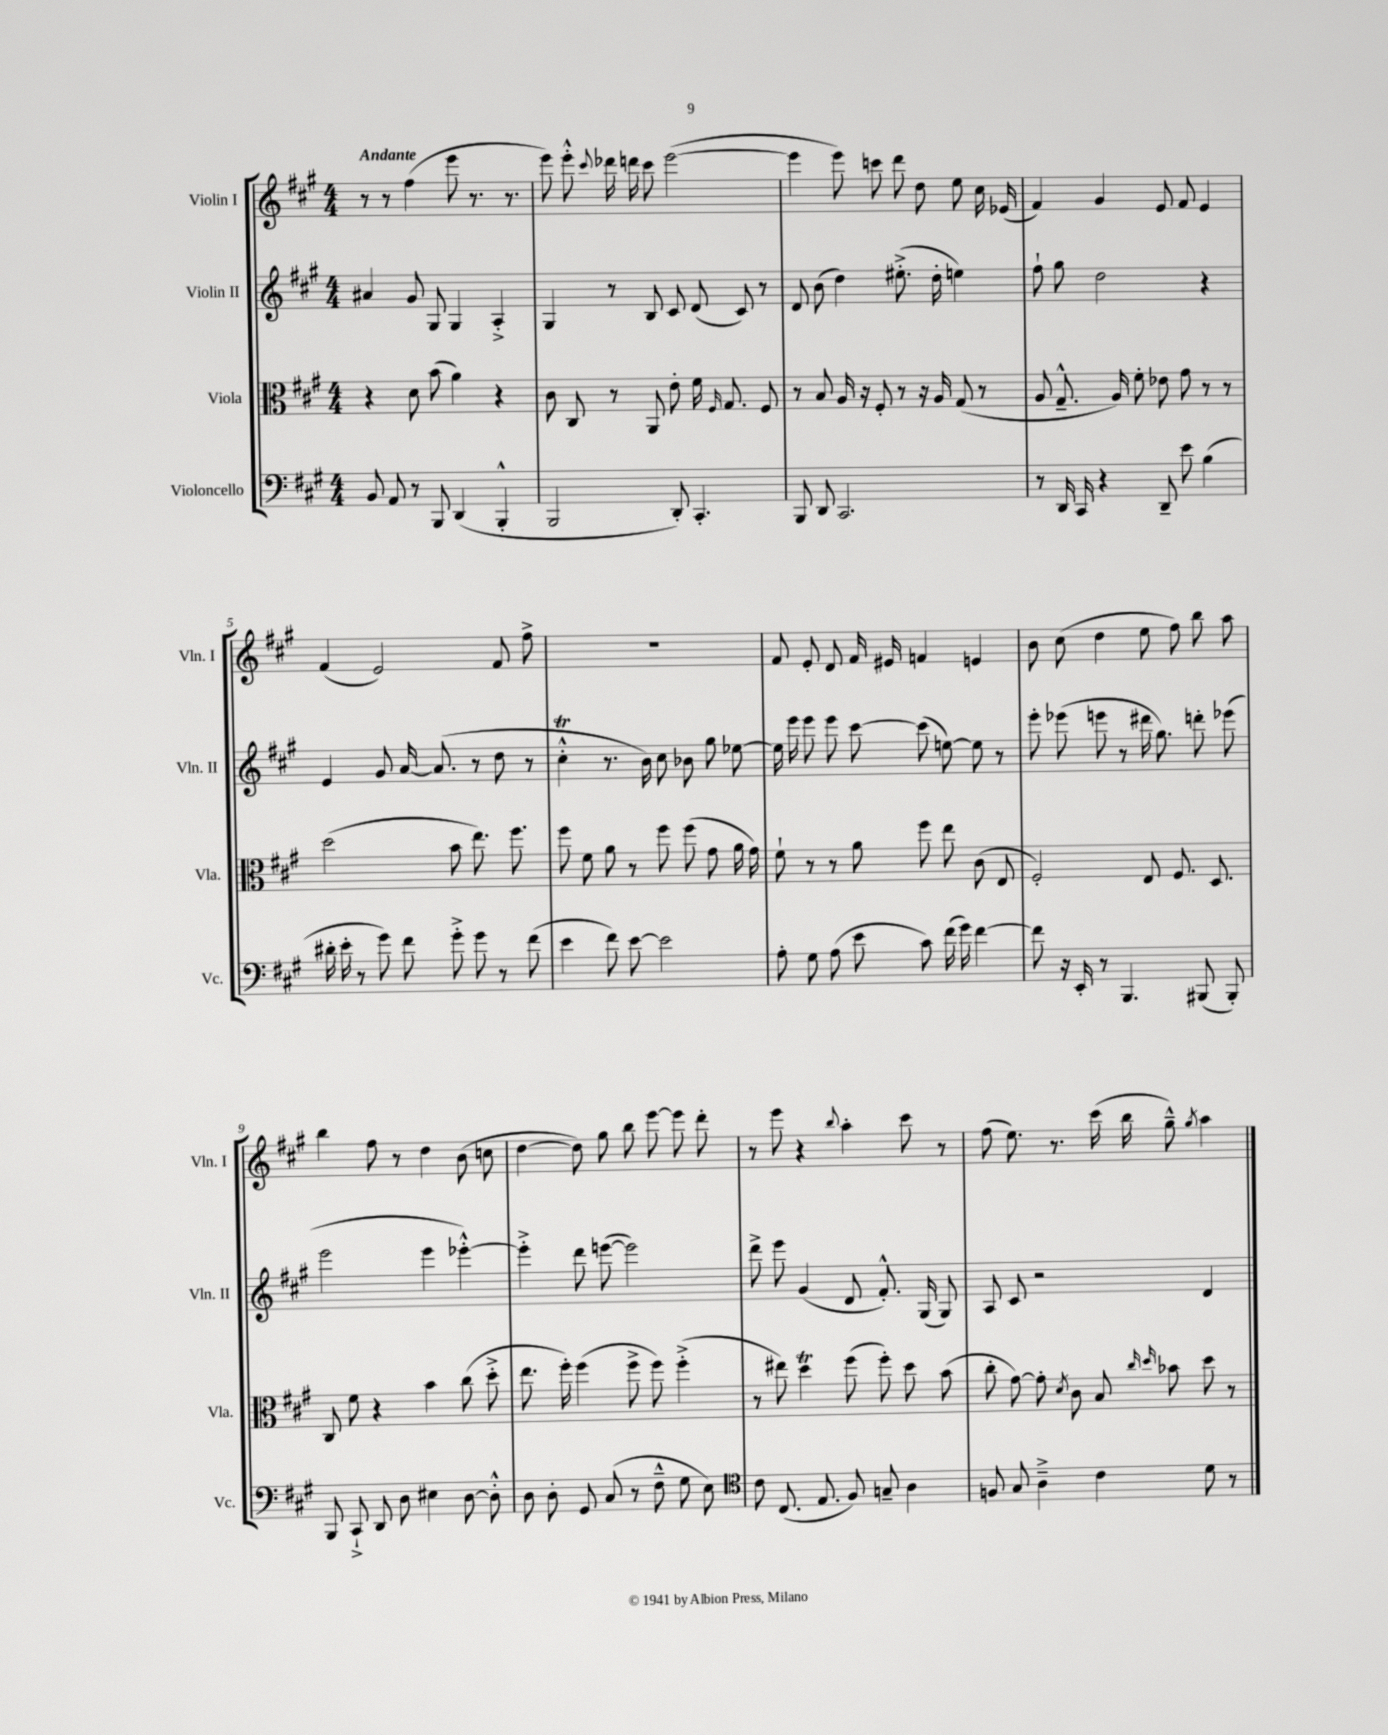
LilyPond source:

<<
\new StaffGroup <<
\new Staff = "s0" \with { instrumentName = "Violin I" shortInstrumentName = "Vln. I" } {
    \clef treble \key a \major \numericTimeSignature \time 4/4 \tempo "Andante"
    \autoBeamOff r8 r8 fis''4( e'''8 r8. r8. |
    e'''8) e'''8-.-^ \appoggiatura { cis'''8 } des'''16 d'''16 cis'''8 e'''2~( |
    e'''4 e'''8) c'''8 d'''8 d''8 e''8 cis''16 ees'16( |
    fis'4) gis'4 e'8 fis'8 e'4 |
    fis'4( e'2) fis'8 fis''8-> |
    R1 |
    fis'8 e'8-. d'8 fis'16 eis'16 f'4 e'4 |
    b'8 cis''8( d''4 e''8 fis''8) b''8 a''8 |
    b''4 fis''8 r8 d''4 b'8( c''8 |
    d''4~ d''8) gis''8 b''8 e'''8~ e'''8 d'''8-. |
    r8 e'''8 r4 \appoggiatura { b''8 } a''4-. cis'''8 r8 |
    fis''8( e''8.) r8. cis'''16( b''16 gis''8---^) \acciaccatura { gis''8 } a''4 \bar "|." |
}
\new Staff = "s1" \with { instrumentName = "Violin II" shortInstrumentName = "Vln. II" } {
    \clef treble \key a \major \numericTimeSignature \time 4/4
    \autoBeamOff ais'4 gis'8 gis8 gis4 a4-.-> |
    gis4 r8 b8 cis'8 d'8( cis'8) r8 |
    d'8 b'8( d''4) eis''8.-.->( d''16-. e''4) |
    fis''8-! gis''8 d''2 r4 |
    e'4 gis'8 a'16~ a'8.( r8 d''8 r8 |
    cis''4-.-^\trill r8. b'16) cis''8 bes'8 gis''8 ees''8~ |
    ees''16 e'''16 e'''8 e'''8 cis'''8~ cis'''8( e''8~) e''8 r8 |
    e'''8-. ees'''8( e'''8 r8 dis'''16 gis''8.) d'''8-. ees'''8( |
    e'''2 e'''4 ees'''4~-.-^) |
    ees'''4-.-> d'''8 e'''8~( e'''2) |
    d'''8-> e'''8 gis'4( d'8 fis'8.-.-^) gis16( gis8) |
    a8 cis'8 r2 d'4 \bar "|." |
}
\new Staff = "s2" \with { instrumentName = "Viola" shortInstrumentName = "Vla." } {
    \clef alto \key a \major \numericTimeSignature \time 4/4
    \autoBeamOff r4 d'8 b'8( a'4) r4 |
    cis'8 cis8 r8 a,8 e'8-. fis'16 \grace { fis16 } gis8. fis8 |
    r8 b8 a16 r16 fis8-. r8 r16 a16 gis8( r8 |
    a8 gis8.---^ a16) fis'8-. ees'8 gis'8 r8 r8 |
    d''2( b'8 e''8.) fis''8. |
    fis''8 fis'8 a'8 r8 fis''8 fis''8( gis'8 a'16 gis'16) |
    fis'8-! r8 r8 a'8 fis''8 e''8 cis'8( e8 |
    fis2-.) e8 fis8. d8. |
    cis8 fis'8 r4 b'4 cis''8( d''8-.-> |
    e''8. fis''16-.) fis''4( fis''8-> fis''8) fis''4-.->( |
    r8 eis''8) d''4\trill fis''8( fis''8-.) d''8 b'8( |
    cis''8-. gis'8~) gis'8-. \acciaccatura { d'8 } cis'8 b8 \grace { cis''16 d''16 } bes'8 d''8 r8 \bar "|." |
}
\new Staff = "s3" \with { instrumentName = "Violoncello" shortInstrumentName = "Vc." } {
    \clef bass \key a \major \numericTimeSignature \time 4/4
    \autoBeamOff b,8 a,8 r8 b,,8 d,4( b,,4-.-^ |
    b,,2 d,8-.) cis,4.-. |
    b,,8 d,8 cis,2. |
    r8 d,16 cis,16 r4 d,8-- e'8 b4( |
    dis'16-. e'16-. r8 gis'8) fis'8 gis'8-.-> gis'8 r8 fis'8( |
    e'4 fis'8) e'8~ e'2 |
    a8-. gis8 a8( e'8 cis'8) fis'16( gis'16) fis'4~ |
    fis'8 r16 e,16-. r8 b,,4. bis,,8( bis,,8-.) |
    b,,8 cis,8-!-> d,8 d8 eis4 d8~ d8-.-^ |
    d8 d8-. gis,8 cis8( r8 fis8---^ gis8 e8) |
    \clef tenor cis'8 cis8.( e8. fis8) g8-- a4 |
    f8 gis8 a4---> cis'4 d'8 r8 \bar "|." |
}
>>
>>
